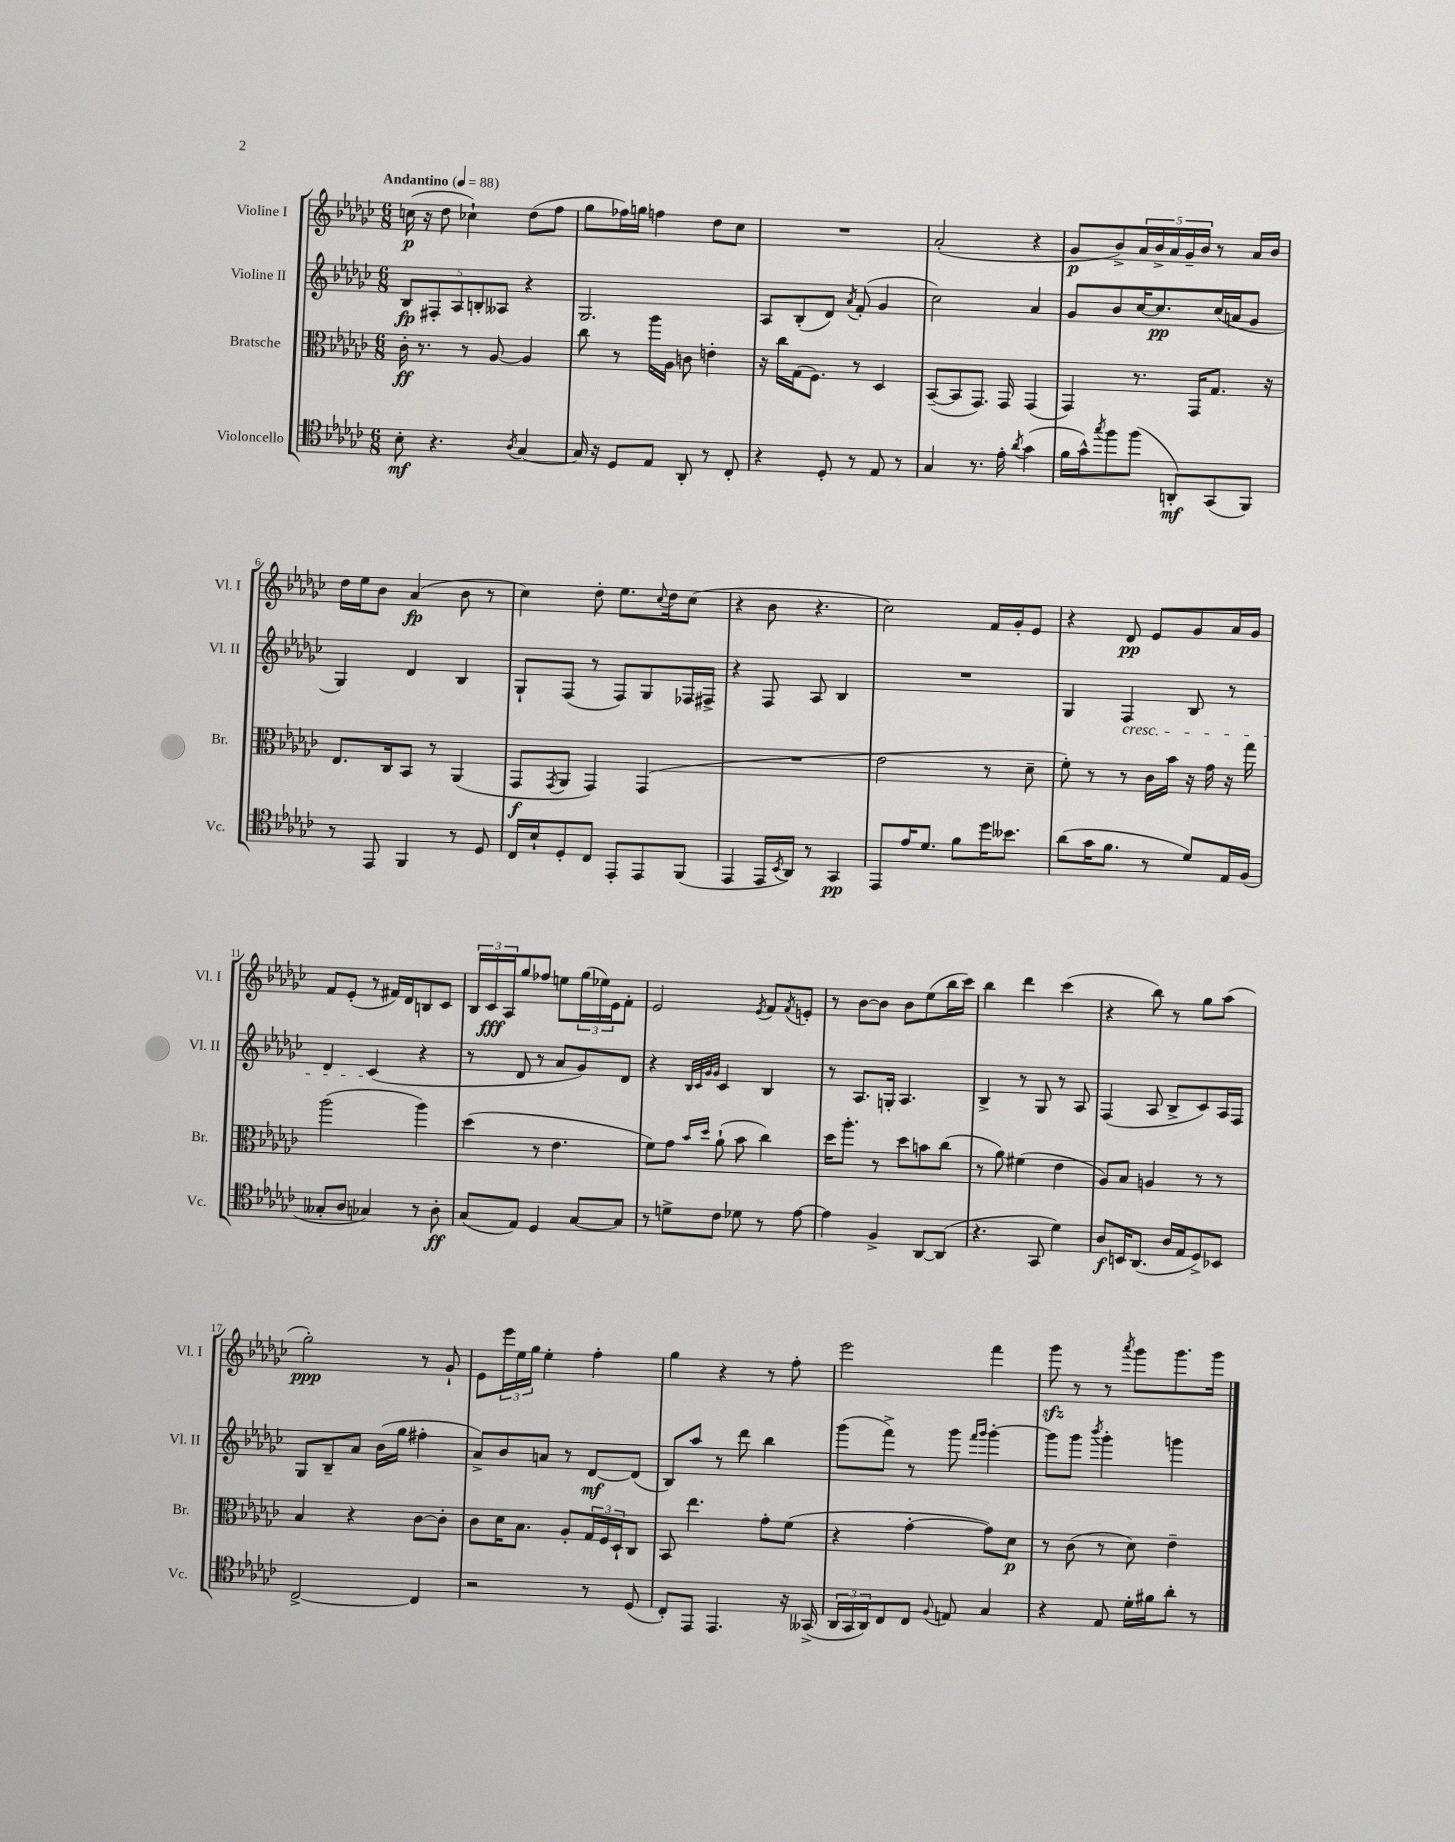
<<
\new StaffGroup <<
\new Staff = "s0" \with { instrumentName = "Violine I" shortInstrumentName = "Vl. I" } {
    \clef treble \key ges \major \numericTimeSignature \time 6/8 \tempo "Andantino" 4 = 88
    c''16\p( r16 des''8 ces''4-!) des''8( f''8 |
    ges''8 fes''16) g''16 f''4 des''8 ces''8 |
    R2. |
    aes'2-.( r4 |
    ges'8\p bes'8->) \tuplet 5/4 { aes'16 bes'16-> aes'16 ges'16-- bes'16 } r8 aes'16 bes'16 |
    des''16 ees''16 bes'8 aes'4\fp( bes'8 r8 |
    ces''4) des''8-. ees''8. \appoggiatura { ces''8 } des''16 ces''8( |
    r4 bes'8 r4. |
    ces''2) f'16 ges'16-. ees'8 |
    r4 des'8\pp ees'8 ges'8 aes'16 ges'16 |
    f'8 ees'8-.( r8 fis'16) des'16 b8 ces'8 |
    \tuplet 3/2 { bes16 ces'16\fff aes16 } ges''8 fes''8 e''8 \tuplet 3/2 { ges''16( ees''16) ees'16 } f'8-. |
    ees'2 \acciaccatura { ees'8 } f'8 \acciaccatura { f'8 } e'8-. |
    r8 bes'8~ bes'8 bes'8 ees''8( bes''16 ces'''16) |
    bes''4 des'''4 ces'''4( |
    r4 bes''8) r8 ges''8 aes''8( |
    ges''2-.\ppp) r8 ges'8-! |
    ees'8 \tuplet 3/2 { ees'''16 ees''16 ges''16 } ees''4-. f''4-. |
    ges''4 r4 r8 f''8-. |
    ees'''2 f'''4 |
    ges'''8\sfz r8 r8 \acciaccatura { aes'''8 } ges'''8 ges'''8. ges'''16 \bar "|." |
}
\new Staff = "s1" \with { instrumentName = "Violine II" shortInstrumentName = "Vl. II" } {
    \clef treble \key ges \major \numericTimeSignature \time 6/8
    \tuplet 5/4 { bes8\fp fis8-. aes8 b8-. aeses8 } r4 |
    ges2. |
    aes8 bes8-.( des'8) \acciaccatura { aes'8 } f'8-.( ges'4 |
    ces''2) aes'4 |
    ges'8 bes'8 ces''16~ ces''8.\pp ces''16( a'16 ges'8 |
    ges4) des'4 bes4 |
    ges8-! f8( r8 f8) ges8 fes16 fis16-> |
    r4 f8 aes8 bes4 |
    R2. |
    ges4 f4\cresc bes8 r8 |
    des'4 ces'4\!( r4 |
    r8 des'8 r8 aes'8 ges'8) des'8 |
    r4 \grace { bes32 ces'32 ges'32 ges'32 } ces'4 bes4 |
    r8 aes8. g16-. aes4. |
    bes4-> r8 ges8 r8 aes8 |
    f4( aes8 bes8-> ces'8) aes16 f16 |
    ges8 bes8-- aes'8 bes'16( ges''16 fis''4-. |
    aes'8->) bes'8 a'8 r8 des'8~\mf des'8( |
    bes8) aes''8 r8 des'''8 bes''4 |
    ges'''8( f'''8->) r8 ges'''8 \grace { f'''16 ges'''16 } ges'''4~-. |
    ges'''8 ges'''8 \acciaccatura { bes'''8 } ges'''4-. g'''4 \bar "|." |
}
\new Staff = "s2" \with { instrumentName = "Bratsche" shortInstrumentName = "Br." } {
    \clef alto \key ges \major \numericTimeSignature \time 6/8
    ces'16-.\ff r8. r8 aes8~ aes4 |
    ces''8 r8 aes''16 aes16 c'8 e'4-. |
    r16 ces''16 ges16( f8.) r8 des4 |
    bes,8~--( bes,8 ges,8.) ges,16 ges,4( |
    ges,4) r8. ges,16 ges8. r16 |
    ees8. ces16 bes,8 r8 aes,4( |
    ges,8\f \acciaccatura { ges,8 } aes,8 ges,4) ges,4( |
    R2. |
    ees'2 r8 des'8-- |
    f'8-.) r8 r8 ces'16 bes'16 r16 ges'16 r16 ges''16 |
    aes''2( aes''4) |
    des''4( r8 ees'4. |
    f'8) ges'8 \grace { bes'16 des''16 } aes'8-!( bes'8 ces''4) |
    des''16 aes''8.-. r8 des''8 b'8 ces''8( |
    r8 aes'8) fis'4( ees'4 |
    aes8) bes8 a4 r8 r8 |
    bes4 r4 ces'8~ ces'8-. |
    ces'8 des'16 bes8. aes8-. \tuplet 3/2 { ges16 f16 des16-! } ces8 |
    bes,8 ees''4. ges'8-. f'8( |
    r4 ges'4~-. ges'8) des'8\p |
    r8 ces'8( r8 des'8) ees'4-- \bar "|." |
}
\new Staff = "s3" \with { instrumentName = "Violoncello" shortInstrumentName = "Vc." } {
    \clef tenor \key ges \major \numericTimeSignature \time 6/8
    bes8-.\mf r4. \acciaccatura { aes8 } ges4~ |
    ges16 r16 des8 ees8 aes,8-. r8 ces8-. |
    r4 des8-. r8 ees8 r8 |
    ges4 r8. ees'16-. \acciaccatura { aes'8 } ges'4( |
    f'16 ges'16-^) \acciaccatura { ges''8 } f''8 f''8( a,8-.\mf) ges,8( f,8) |
    r8 ees,8 f,4 r8 des8 |
    ces16 bes16-! des8-. ces8 ees,8-. ees,8 f,8( |
    ees,4 ees,16 \acciaccatura { bes,8 } aes,16) r8 ges,4\pp |
    ees,8 ees'16 des'8. f'8 des''16 beses'8. |
    aes'8( ges'16 f'8. r8 des'8) ees16 f16( |
    geses8-. aes8 ges4) r8 aes8-.\ff |
    ges8( ees8) des4 ges8~ ges8 |
    r8 d'8-> ces'8 des'8 r8 ees'8~ |
    ees'4 f4-> aes,8~ aes,8( |
    r4. ges,8 des'4) |
    aes8\f b,16 aes,8.( aes16 ees16 des8->) bes,8 |
    ces2~-> ces4 |
    r2 r8 des8( |
    ces8-.) ees,8 ees,4. r16 geses,16->( |
    \tuplet 3/2 { aes,16 ges,16 aes,16) } ces8 ces8 \appoggiatura { f8 } e8 ges4 |
    r4 ees8 des'16-. fis'16 aes'8-. r8 \bar "|." |
}
>>
>>
